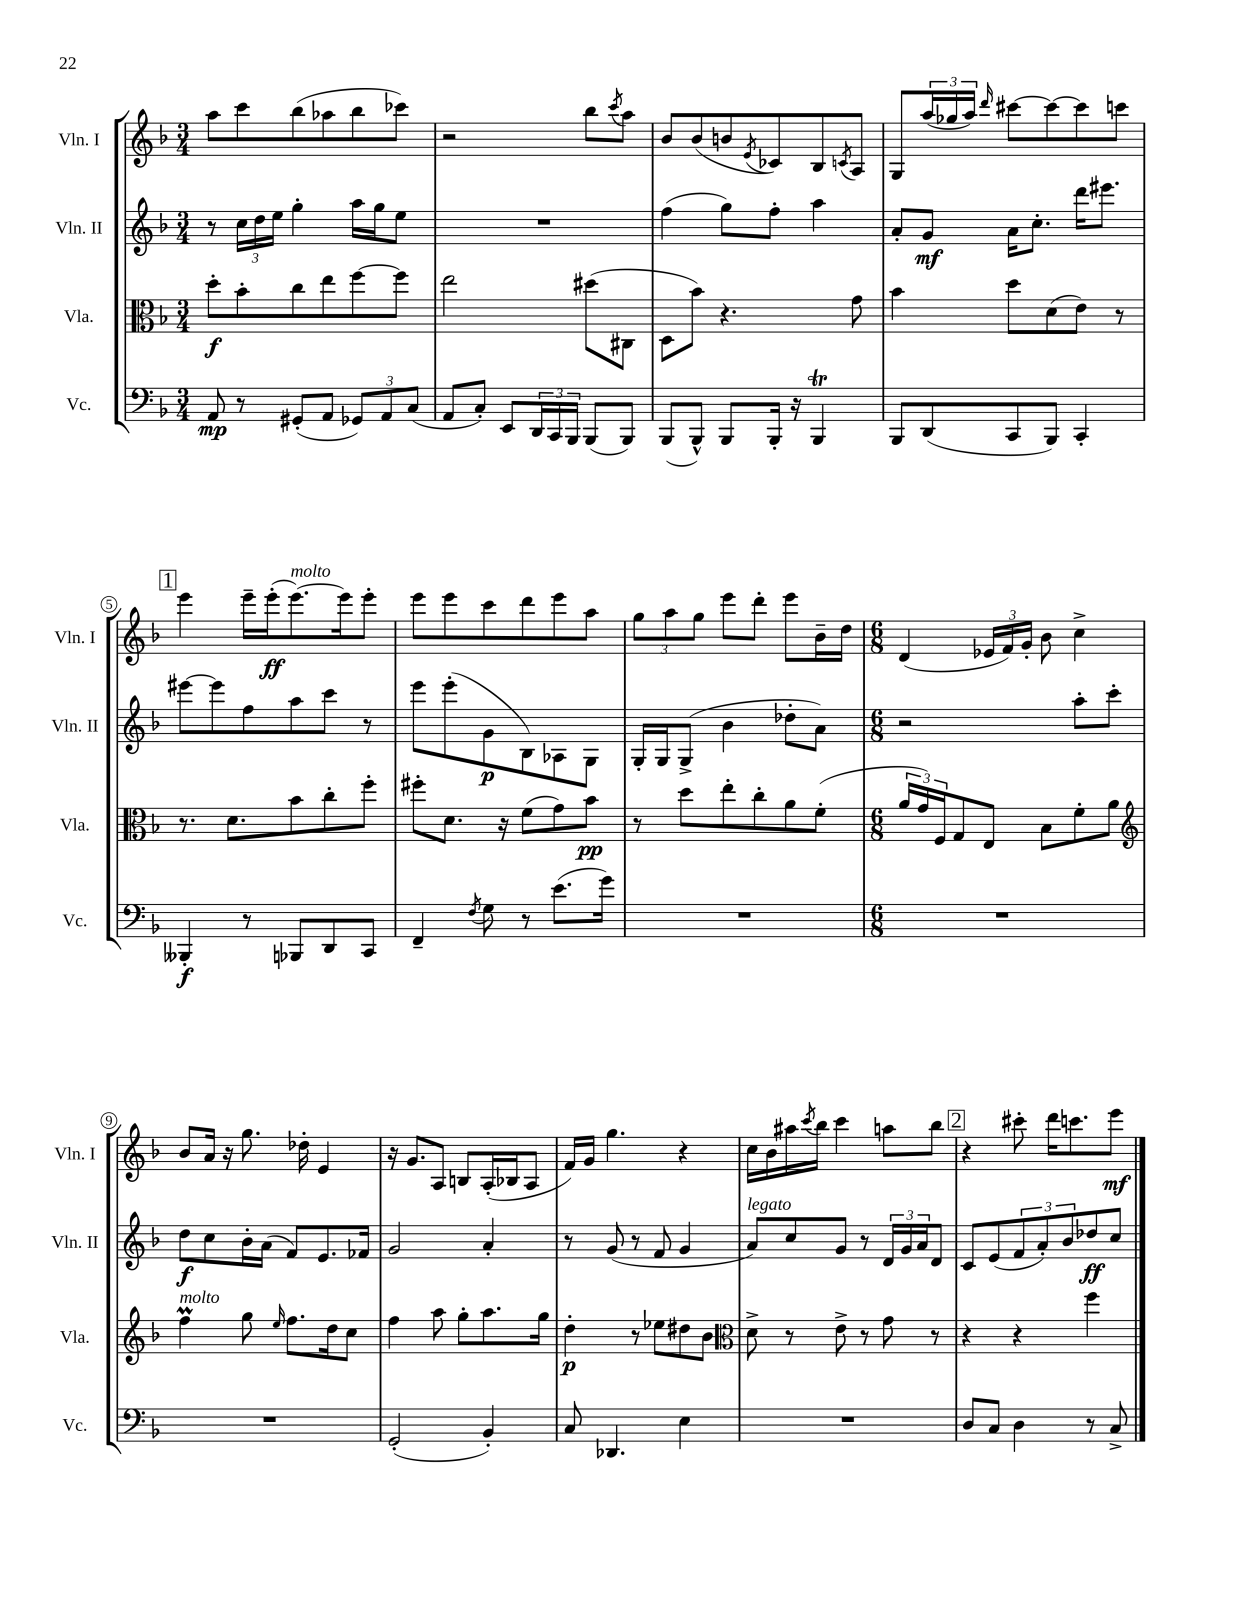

**kern	**dynam	**kern	**dynam	**kern	**dynam	**kern	**dynam
*part4	*part4	*part3	*part3	*part2	*part2	*part1	*part1
*staff4	*staff4	*staff3	*staff3	*staff2	*staff2	*staff1	*staff1
*I"Vc.	*	*I"Vla.	*	*I"Vln. II	*	*I"Vln. I	*
*I'Vc.	*	*I'Vla.	*	*I'Vln. II	*	*I'Vln. I	*
*clefF4	*	*clefC3	*	*clefG2	*	*clefG2	*
*k[b-]	*	*k[b-]	*	*k[b-]	*	*k[b-]	*
*M3/4	*	*M3/4	*	*M3/4	*	*M3/4	*
=1	=1	=1	=1	=1	=1	=1	=1
8AA/	mp	8dd'\L	f	8r	.	8aa\L	.
8r	.	8b-'\	.	24cc\LL	.	8ccc\	.
.	.	.	.	24dd\	.	.	.
.	.	.	.	24ee\JJ	.	.	.
(8GG#X'/L	.	8cc\	.	4gg'\	.	(8bb-\	.
8AA/J	.	8ee\	.	.	.	8aa-X\	.
12GG-X/L)	.	[8ff\	.	16aa\LL	.	8bb-\	.
.	.	.	.	16gg\J	.	.	.
12AA/	.	.	.	.	.	.	.
.	.	8ff\J]	.	8ee\J	.	8ccc-X\J)	.
(12C/J	.	.	.	.	.	.	.
=2	=2	=2	=2	=2	=2	=2	=2
8AA/L	.	2ee\	.	2.r	.	2r	.
8C'/J)	.	.	.	.	.	.	.
8EE/L	.	.	.	.	.	.	.
24DD/L	.	.	.	.	.	.	.
24CC/	.	.	.	.	.	.	.
24BBB-/JJ	.	.	.	.	.	.	.
(8BBB-/L	.	(8dd#X\L	.	.	.	8bb-\L	.
.	.	.	.	.	.	8qccc/	.
8BBB-/J)	.	8C#X\J	.	.	.	8aa\J	.
=3	=3	=3	=3	=3	=3	=3	=3
(8BBB-/L	.	8D\L	.	(4ff\	.	8b-/L	.
8BBB-^^/J)	.	8b-\J)	.	.	.	(8b-/	.
8BBB-/L	.	4.r	.	8gg\L)	.	8bn/	.
.	.	.	.	.	.	8qe/	.
16BBB-'/Jk	.	.	.	8ff'\J	.	8c-X/)	.
16r	.	.	.	.	.	.	.
4BBB-T/	.	.	.	4aa\	.	8B-/	.
.	.	.	.	.	.	8qcn/	.
.	.	8g\	.	.	.	8A/J	.
=4	=4	=4	=4	=4	=4	=4	=4
8BBB-/L	.	4b-\	.	8a'/L	.	8G/L	.
(8DD/	.	.	.	8g/J	mf	(24aa/L	.
.	.	.	.	.	.	24gg-X/	.
.	.	.	.	.	.	24aa/JJ)	.
.	.	.	.	.	.	16qqddd/	.
8CC/	.	8dd\L	.	16a\KL	.	[8ccc#X\L	.
.	.	.	.	8.cc'\J	.	.	.
8BBB-/J)	.	(8d\	.	.	.	8ccc#\_	.
4CC'/	.	8e\J)	.	16ddd\KL	.	8ccc#\]	.
.	.	.	.	8.eee#X\J	.	.	.
.	.	8r	.	.	.	8cccn\J	.
!!LO:LB:g=z
!!LO:REH:place=s1:t=1
=5	=5	=5	=5	=5	=5	=5	=5
4BBB--X'/	f	8.r	.	[8eee#X\L	.	4eee\	.
.	.	.	.	8eee#\]	.	.	.
.	.	8.d\L	.	.	.	.	.
8r	.	.	.	8ff\	.	16eee~\LL	.
.	.	.	.	.	.	(16eee'\J	ff
!	!	!	!	!	!	!LO:TX:a:i:t=molto	!
8BBB-X/L	.	8b-\	.	8aa\	.	[8.eee\)	.
8DD/	.	8cc'\	.	8ccc\J	.	.	.
.	.	.	.	.	.	16eee\k]	.
8CC/J	.	8ff'\J	.	8r	.	8eee'\J	.
=6	=6	=6	=6	=6	=6	=6	=6
4FF~/	.	8ff#X'\L	.	8eee\L	.	8eee\L	.
.	.	8.d\J	.	(8eee'\	.	8eee\	.
8qF/	.	.	.	.	.	.	.
8G\	.	.	.	8g\	p	8ccc\	.
.	.	16r	.	.	.	.	.
8r	.	(8f\L	.	8B-\)	.	8ddd\	.
(8.e\L	.	8g\)	.	8A-X\	.	8eee\	.
.	.	8b-\J	pp	8G\J	.	8aa\J	.
16g\Jk)	.	.	.	.	.	.	.
=7	=7	=7	=7	=7	=7	=7	=7
2.r	.	8r	.	16G'/LL	.	12gg\L	.
.	.	.	.	16G/J	.	.	.
.	.	.	.	.	.	12aa\	.
.	.	8dd\L	.	(8G^/J	.	.	.
.	.	.	.	.	.	12gg\J	.
.	.	8ee'\	.	4b-\	.	8eee\L	.
.	.	8cc'\	.	.	.	8ddd'\J	.
.	.	8a\	.	8dd-X'\L	.	8eee\L	.
.	.	(8f'\J	.	8a\J)	.	16b-~\L	.
.	.	.	.	.	.	16dd\JJ	.
=8	=8	=8	=8	=8	=8	=8	=8
*M6/8	*	*M6/8	*	*M6/8	*	*M6/8	*
2.r	.	24a/LL	.	2r	.	(4d/	.
.	.	24g/)	.	.	.	.	.
.	.	24F/J	.	.	.	.	.
.	.	8G/	.	.	.	.	.
.	.	8E/J	.	.	.	24e-X/LL	.
.	.	.	.	.	.	24f/)	.
.	.	.	.	.	.	24g'/JJ	.
.	.	8B-\L	.	.	.	8b-\	.
.	.	8f'\	.	8aa'\L	.	4cc^\	.
.	.	8a\J	.	8ccc'\J	.	.	.
!!LO:LB:g=z
=9	=9	=9	=9	=9	=9	=9	=9
*	*	*clefG2	*	*	*	*	*
!	!	!LO:TX:a:i:t=molto	!	!	!	!	!
2.r	.	4ffM\	.	8dd\L	f	8b-/L	.
.	.	.	.	8cc\	.	16a/Jk	.
.	.	.	.	.	.	16r	.
.	.	8gg\	.	16b-'\L	.	8.gg\	.
.	.	.	.	(16a\JJ	.	.	.
.	.	16qqee/	.	.	.	.	.
.	.	8.ff\L	.	8f/L)	.	.	.
.	.	.	.	.	.	16dd-X'\	.
.	.	.	.	8.e/	.	4e/	.
.	.	16dd\k	.	.	.	.	.
.	.	8cc\J	.	.	.	.	.
.	.	.	.	16f-X/Jk	.	.	.
=10	=10	=10	=10	=10	=10	=10	=10
(2GG'/	.	4ff\	.	2g/	.	16r	.
.	.	.	.	.	.	8.g/L	.
.	.	8aa\	.	.	.	8A/J	.
.	.	8gg'\L	.	.	.	8Bn/L	.
4BB-'/)	.	8.aa\	.	4a'/	.	(16A'/L	.
.	.	.	.	.	.	16B-X/J	.
.	.	.	.	.	.	8A/J	.
.	.	16gg\Jk	.	.	.	.	.
=11	=11	=11	=11	=11	=11	=11	=11
8C/	.	4dd'\	p	8r	.	16f/LL)	.
.	.	.	.	.	.	16g/JJ	.
4.DD-X/	.	.	.	(8g/	.	4.gg\	.
.	.	8r	.	8r	.	.	.
.	.	8ee-X\L	.	8f/	.	.	.
4E\	.	8dd#X\	.	4g/	.	4r	.
.	.	8b-\J	.	.	.	.	.
=12	=12	=12	=12	=12	=12	=12	=12
*	*	*clefC3	*	*	*	*	*
!	!	!	!	!LO:TX:a:i:t=legato	!	!	!
2.r	.	8d^\	.	8a/L)	.	16cc\LL	.
.	.	.	.	.	.	16b-\	.
.	.	8r	.	8cc/	.	16aa#X\	.
.	.	.	.	.	.	8qccc/	.
.	.	.	.	.	.	16bb-\JJ	.
.	.	8e^\	.	8g/J	.	4ccc\	.
.	.	8r	.	8r	.	.	.
.	.	8g\	.	24d/LL	.	8aan\L	.
.	.	.	.	24g/	.	.	.
.	.	.	.	24a/J	.	.	.
.	.	8r	.	8d/J	.	8bb-\J	.
!!LO:REH:place=s1:t=2
=13	=13	=13	=13	=13	=13	=13	=13
8D/L	.	4r	.	8c/L	.	4r	.
8C/J	.	.	.	(8e/	.	.	.
4D\	.	4r	.	12f/	.	8ccc#X'\	.
.	.	.	.	12a'/)	.	.	.
.	.	.	.	.	.	16ddd\KL	.
.	.	.	.	12b-/	.	.	.
.	.	.	.	.	.	8.cccn\	.
8r	.	4ff\	.	8dd-X/	ff	.	.
8C^/	.	.	.	8cc/J	.	8eee\J	mf
==	==	==	==	==	==	==	==
*-	*-	*-	*-	*-	*-	*-	*-
